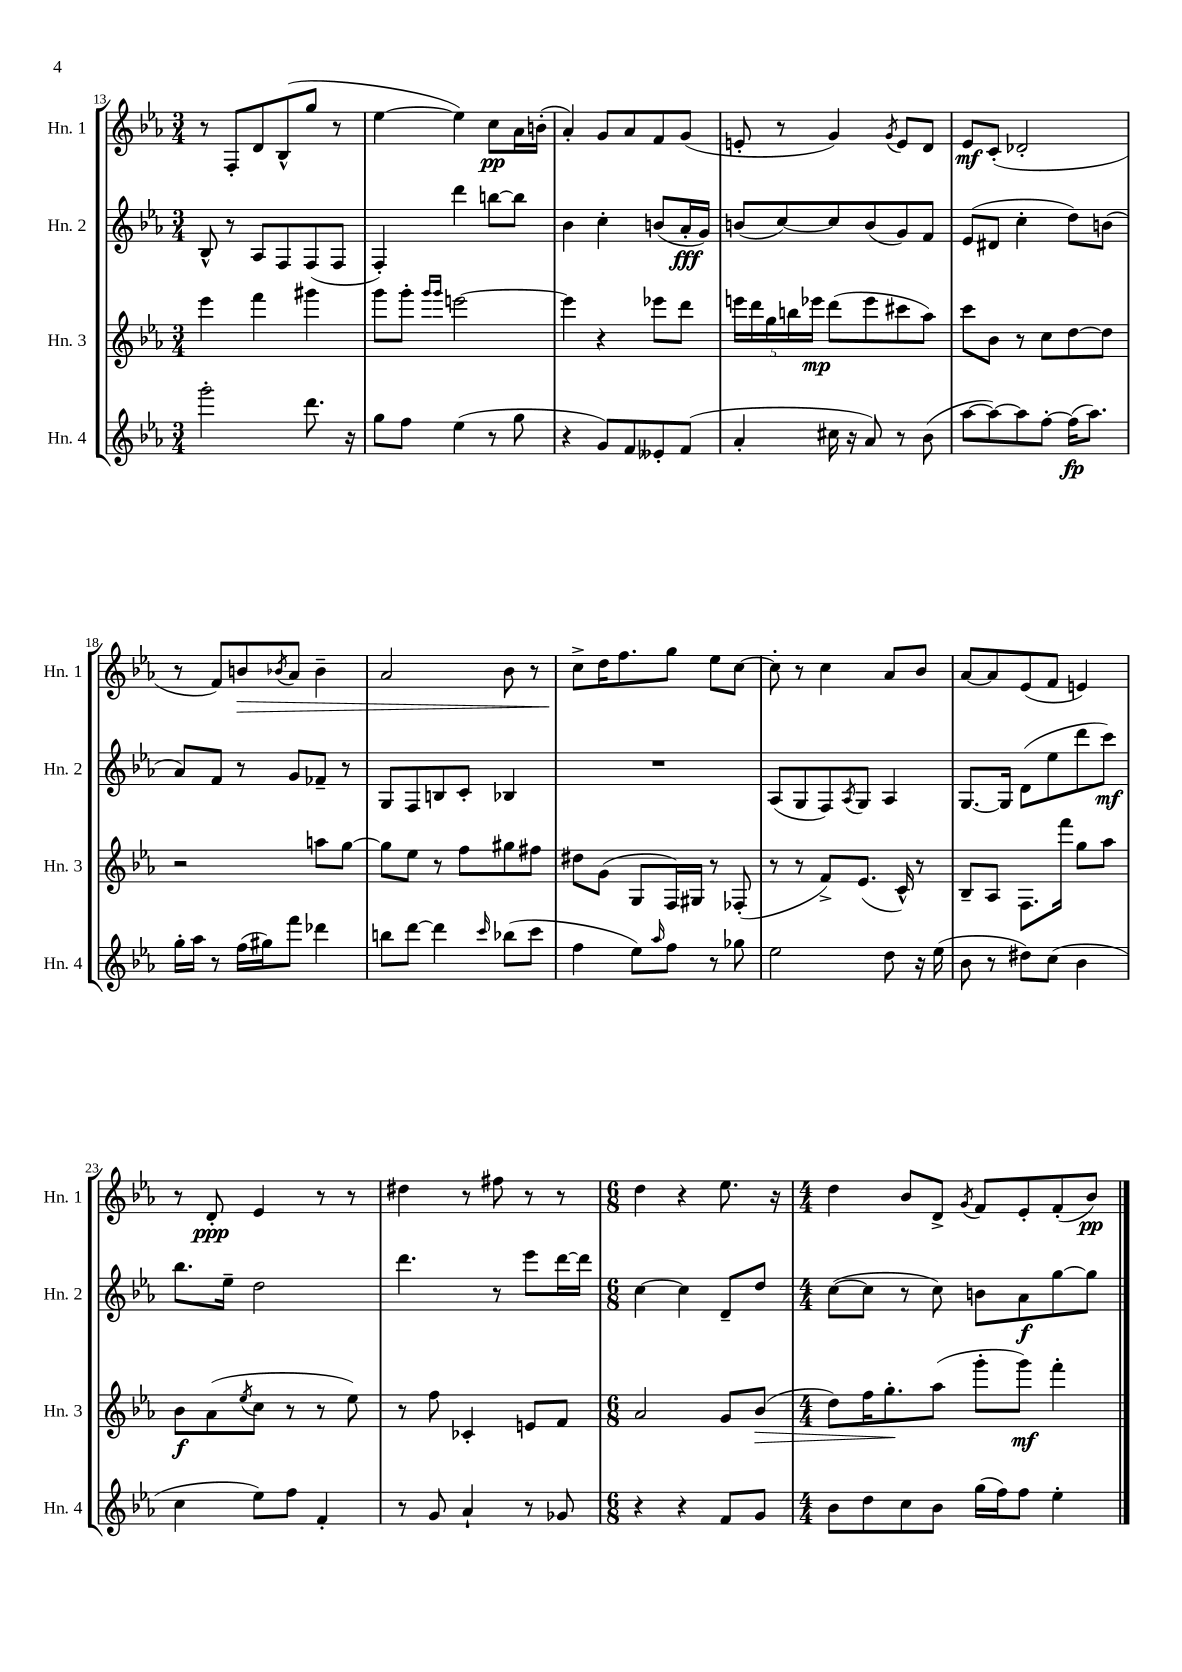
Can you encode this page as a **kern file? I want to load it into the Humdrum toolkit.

**kern	**dynam	**kern	**dynam	**kern	**dynam	**kern	**dynam
*part4	*part4	*part3	*part3	*part2	*part2	*part1	*part1
*staff4	*staff4	*staff3	*staff3	*staff2	*staff2	*staff1	*staff1
*I"Hn. 4	*	*I"Hn. 3	*	*I"Hn. 2	*	*I"Hn. 1	*
*I'Hn. 4	*	*I'Hn. 3	*	*I'Hn. 2	*	*I'Hn. 1	*
*clefG2	*	*clefG2	*	*clefG2	*	*clefG2	*
*k[b-e-a-]	*	*k[b-e-a-]	*	*k[b-e-a-]	*	*k[b-e-a-]	*
*M3/4	*	*M3/4	*	*M3/4	*	*M3/4	*
=13	=13	=13	=13	=13	=13	=13	=13
2ggg'\	.	4eee-\	.	8B-^^/	.	8r	.
.	.	.	.	8r	.	8F'/L	.
.	.	4fff\	.	8A-/L	.	8d/	.
.	.	.	.	8F/	.	(8B-^^/	.
8.ddd\	.	4ggg#X\	.	(8F/	.	8gg/J	.
.	.	.	.	8F/J	.	8r	.
16r	.	.	.	.	.	.	.
=14	=14	=14	=14	=14	=14	=14	=14
8gg\L	.	8ggg\L	.	4F'/)	.	[4ee-\	.
8ff\J	.	8ggg'\J	.	.	.	.	.
.	.	16qqggg/LL	.	.	.	.	.
.	.	16qqggg/JJ	.	.	.	.	.
(4ee-\	.	[2eeen\	.	4ddd\	.	4ee-\])	.
8r	.	.	.	[8bbn\L	.	8cc\L	pp
8gg\	.	.	.	8bb\J]	.	16a-\L	.
.	.	.	.	.	.	(16bn'\JJ	.
=15	=15	=15	=15	=15	=15	=15	=15
4r	.	4eee\]	.	4b-\	.	4a-'/)	.
8g/L)	.	4r	.	4cc'\	.	8g/L	.
8f/	.	.	.	.	.	8a-/	.
8e--X'/	.	8eee-X\L	.	(8bn/L	.	8f/	.
(8f/J	.	8ddd\J	.	16a-'/L	fff	(8g/J	.
.	.	.	.	16g/JJ)	.	.	.
=16	=16	=16	=16	=16	=16	=16	=16
4a-'/	.	20eeen\LL	.	(8bn/L	.	8en'/	.
.	.	20ddd\	.	.	.	.	.
.	.	20gg\	.	.	.	.	.
.	.	.	.	[8cc/)	.	8r	.
.	.	20bbn\	.	.	.	.	.
.	.	20eee-X\JJ	mp	.	.	.	.
16cc#X\	.	(8ddd\L	.	8cc/]	.	4g/)	.
16r	.	.	.	.	.	.	.
8a-/)	.	8eee-\	.	(8b/	.	.	.
.	.	.	.	.	.	8qg/	.
8r	.	8ccc#X\	.	8g/)	.	8e/L	.
(8b-\	.	8aa-\J)	.	8f/J	.	8d/J	.
=17	=17	=17	=17	=17	=17	=17	=17
[8aa-\L	.	8ccc\L	.	(8e-/L	.	8e-/L	mf
8aa-\_)	.	8b-\J	.	8d#X/J	.	(8c'/J	.
8aa-\]	.	8r	.	4cc'\	.	2d-X'/	.
[8ff'\J	.	8cc\L	.	.	.	.	.
(16ff\KL]	fp	[8dd\	.	8dd\L)	.	.	.
8.aa-\J)	.	.	.	.	.	.	.
.	.	8dd\J]	.	(8bn\J	.	.	.
!!LO:LB:g=z
=18	=18	=18	=18	=18	=18	=18	=18
16gg'\LL	.	2r	.	8a-/L)	.	8r	.
16aa-\JJ	.	.	.	.	.	.	.
8r	.	.	.	8f/J	.	8f/L)	.
!	!	!	!	!	!	!	!LO:HP:b
(16ff\LL	.	.	.	8r	.	8bn/	>
16gg#X\J)	.	.	.	.	.	.	.
.	.	.	.	.	.	8qb-X/	.
8fff\J	.	.	.	8g/L	.	8a-/J	.
4ddd-X\	.	8aan\L	.	8f-X~/J	.	4b-~\	.
.	.	[8gg\J	.	8r	.	.	.
=19	=19	=19	=19	=19	=19	=19	=19
8bbn\L	.	8gg\L]	.	8G/L	.	2a-/	.
[8ddd\J	.	8ee-\J	.	8F/	.	.	.
4ddd\]	.	8r	.	8Bn/	.	.	.
.	.	8ff\L	.	8c'/J	.	.	.
16qqccc/	.	.	.	.	.	.	.
(8bb-X\L	.	8gg#X\	.	4B-X/	.	8b-\	.
8ccc\J	.	8ff#X\J	.	.	.	8r	.
=20	=20	=20	=20	=20	=20	=20	=20
4ff\	.	8dd#X\L	.	2.r	.	8cc^\L	.
.	.	(8g\J	.	.	.	16dd\K	]
.	.	.	.	.	.	8.ff\	.
8ee-\L)	.	8G/L	.	.	.	.	.
16qqaa-/	.	.	.	.	.	.	.
8ff\J	.	16F/L)	.	.	.	8gg\J	.
.	.	16G#X/JJ	.	.	.	.	.
8r	.	8r	.	.	.	8ee-\L	.
8gg-X\	.	(8F-X'/	.	.	.	[8cc\J	.
=21	=21	=21	=21	=21	=21	=21	=21
2ee-\	.	8r	.	(8A-/L	.	8cc'\]	.
.	.	8r	.	8G/	.	8r	.
.	.	8f^/L)	.	8F/)	.	4cc\	.
.	.	.	.	8qA-/	.	.	.
.	.	(8.e-/J	.	8G/J	.	.	.
8dd\	.	.	.	4A-/	.	8a-/L	.
.	.	16c^^/)	.	.	.	.	.
16r	.	8r	.	.	.	8b-/J	.
(16ee-\	.	.	.	.	.	.	.
=22	=22	=22	=22	=22	=22	=22	=22
8b-\	.	8B-~/L	.	[8.G/L	.	[8a-/L	.
8r	.	8A-/J	.	.	.	8a-/]	.
.	.	.	.	16G/Jk]	.	.	.
8dd#X\L)	.	8.F\L	.	(8d\L	.	(8e-/	.
(8cc\J	.	.	.	8ee-\	.	8f/J	.
.	.	16fff\Jk	.	.	.	.	.
4b-\	.	8gg\L	.	8ddd\	.	4en/)	.
.	.	8aa-\J	.	8ccc\J)	mf	.	.
!!LO:LB:g=z
=23	=23	=23	=23	=23	=23	=23	=23
4cc\	.	8b-\L	f	8.bb-\L	.	8r	.
.	.	(8a-\	.	.	.	8d'/	ppp
.	.	.	.	16ee-~\Jk	.	.	.
.	.	8qee-/	.	.	.	.	.
8ee-\L)	.	8cc\J	.	2dd\	.	4e-/	.
8ff\J	.	8r	.	.	.	.	.
4f'/	.	8r	.	.	.	8r	.
.	.	8ee-\)	.	.	.	8r	.
=24	=24	=24	=24	=24	=24	=24	=24
8r	.	8r	.	4.ddd\	.	4dd#X\	.
8g/	.	8ff\	.	.	.	.	.
4a-`/	.	4c-X'/	.	.	.	8r	.
.	.	.	.	8r	.	8ff#X\	.
8r	.	8en/L	.	8eee-\L	.	8r	.
8g-X/	.	8f/J	.	[16ddd\L	.	8r	.
.	.	.	.	16ddd\JJ]	.	.	.
=25	=25	=25	=25	=25	=25	=25	=25
*M6/8	*	*M6/8	*	*M6/8	*	*M6/8	*
4r	.	2a-/	.	[4cc\	.	4dd\	.
4r	.	.	.	4cc\]	.	4r	.
8f/L	.	8g/L	.	8d~/L	.	8.ee-\	.
!	!	!	!LO:HP:b	!	!	!	!
8g/J	.	(8b-/J	>	8dd/J	.	.	.
.	.	.	.	.	.	16r	.
=26	=26	=26	=26	=26	=26	=26	=26
*M4/4	*	*M4/4	*	*M4/4	*	*M4/4	*
8b-\L	.	8dd\L)	.	([8cc\L	.	4dd\	.
8dd\	.	16ff\K	.	8cc\J]	.	.	.
.	.	8.gg'\	.	.	.	.	.
8cc\	.	.	.	8r	.	8b-/L	.
8b-\J	.	(8aa-\J	]	8cc\)	.	8d^/J	.
.	.	.	.	.	.	8qg/	.
(16gg\LL	.	8ggg'\L	.	8bn\L	.	8f/L	.
16ff\J)	.	.	.	.	.	.	.
8ff\J	.	8ggg\J)	mf	8a-\	f	8e-'/	.
4ee-'\	.	4fff'\	.	[8gg\	.	(8f'/	.
.	.	.	.	8gg\J]	.	8b-/J)	pp
==	==	==	==	==	==	==	==
*-	*-	*-	*-	*-	*-	*-	*-
